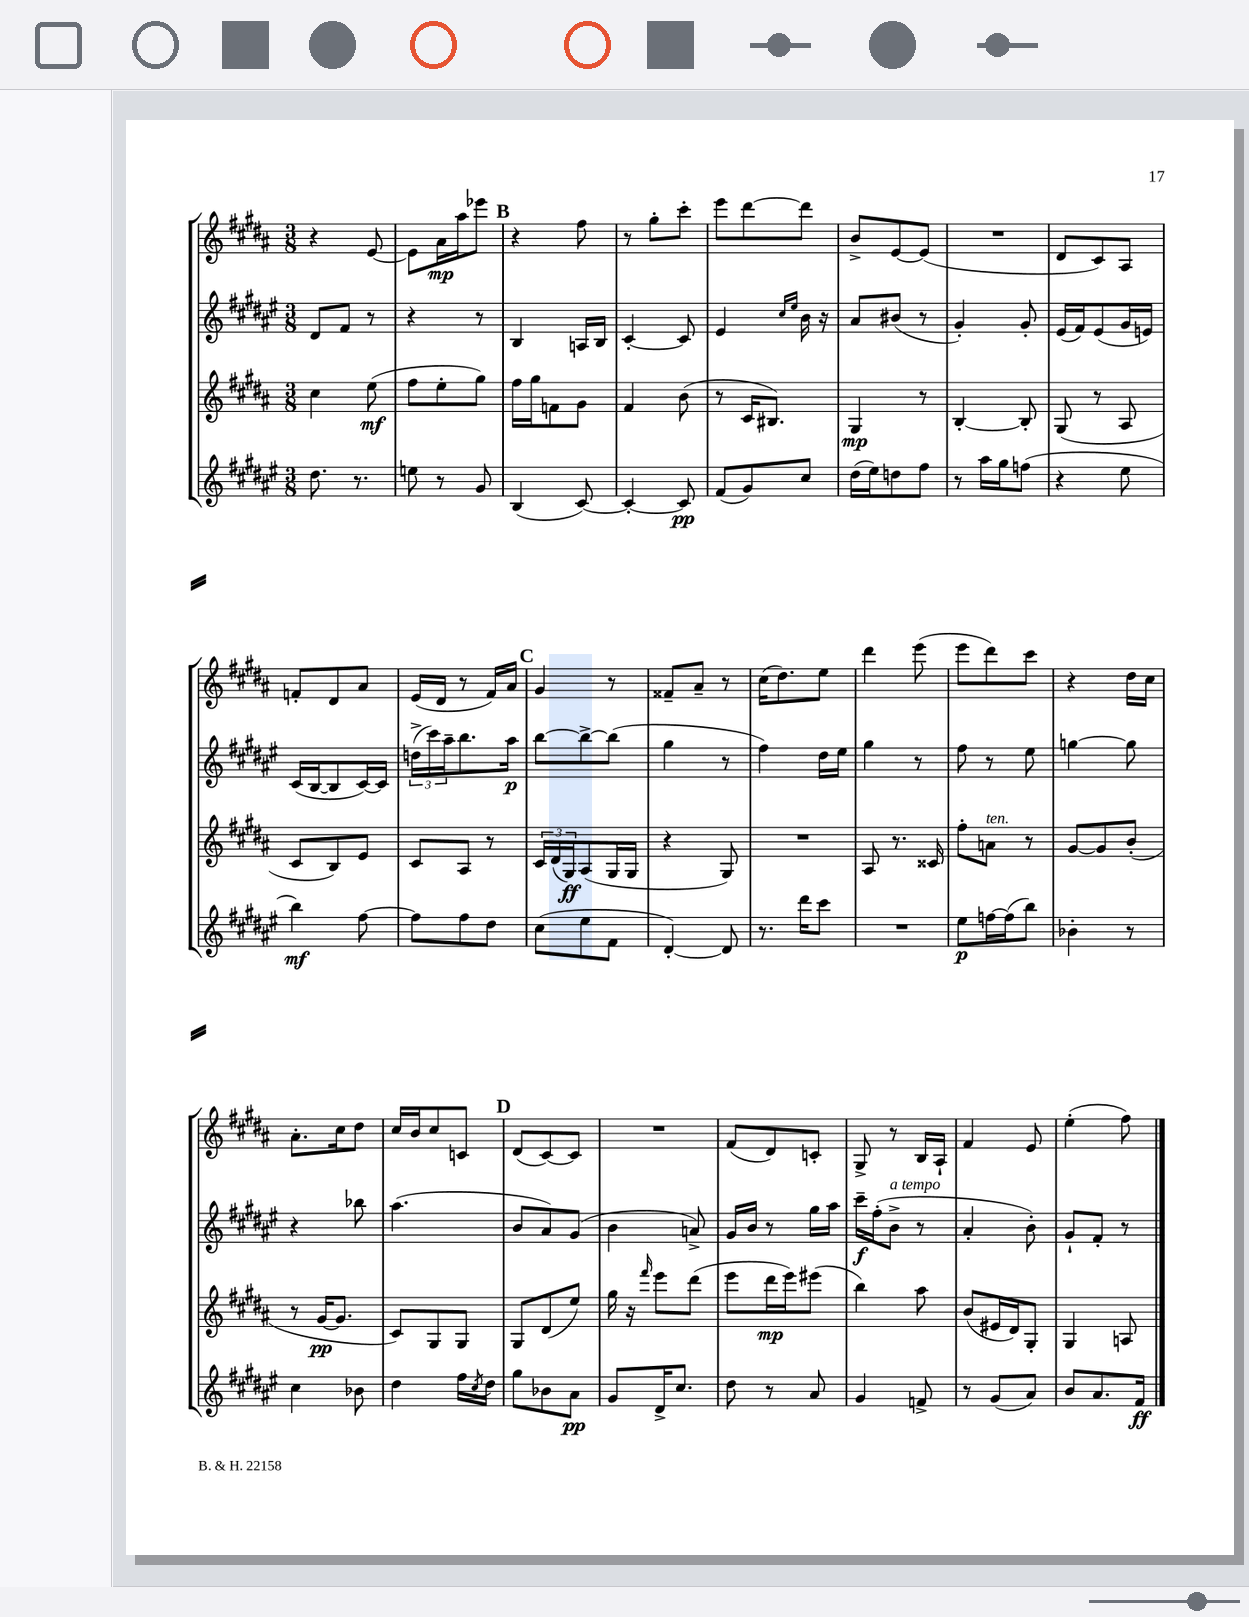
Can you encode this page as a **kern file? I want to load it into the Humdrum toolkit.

**kern	**kern	**kern	**kern
*staff4	*staff3	*staff2	*staff1
*clefG2	*clefG2	*clefG2	*clefG2
*k[f#c#g#d#a#e#]	*k[f#c#g#d#a#]	*k[f#c#g#d#a#e#]	*k[f#c#g#d#a#]
*M3/8	*M3/8	*M3/8	*M3/8
8.dd#	4cc#	8d#	4r
.	.	8f#	.
8.r	.	.	.
.	(8ee	8r	[8e
=	=	=	=
8ee	8ff#	4r	8e]
8r	8ee'	.	16a#
.	.	.	16aa#
8g#	8gg#)	8r	8eee-
=	=	=	=
(4B	16ff#	4B	4r
.	16gg#	.	.
.	8f	.	.
[8c#)	8g#	16A	8ff#
.	.	16B	.
=	=	=	=
4c#'_	4f#	[4c#'	8r
.	.	.	8gg#'
8c#]	(8b	8c#]	8ccc#'
=	=	=	=
(8f#	8r	4e#	8eee
8g#)	16c#	.	[8ddd#
.	8.B#)	.	.
.	.	16qqcc#	.
.	.	16qqee#	.
8cc#	.	16b	8ddd#]
.	.	16r	.
=	=	=	=
(16dd#	4G#	8a#	8b^
16ee#)	.	.	.
8dd	.	(8b#	[8e
8ff#	8r	8r	(8e]
=	=	=	=
8r	[4B'	4g#')	4.r
16aa#	.	.	.
16gg#	.	.	.
(8ff	8B']	8g#'	.
=	=	=	=
4r	(8G#	(16e#	8d#
.	.	16f#)	.
.	8r	(8e#	8c#)
8ee#	8A#	16g#	8A#
.	.	16e)	.
=	=	=	=
4bb)	8c#	(16c#	8f'
.	.	[16B	.
.	8B)	8B]	8d#
[8ff#	8e	[16c#)	8a#
.	.	16c#]	.
=	=	=	=
8ff#]	8c#	(24dd^	(16e
.	.	24ccc#)	.
.	.	.	16d#
.	.	24aa#~	.
8ff#	8A#	8.bb	8r
8dd#	8r	.	16f#)
.	.	16aa#	16a#
=	=	=	=
(8cc#	24c#	[8bb	4g#
.	(24d#	.	.
.	24G#)	.	.
8ee#	(8A#	8bb^_	.
8f#	16G#	(8bb]	8r
.	16G#	.	.
=	=	=	=
[4d#')	4r	4gg#	8f##~
.	.	.	8a#~
8d#]	8G#)	8r	8r
=	=	=	=
8.r	4.r	4ff#)	(16cc#
.	.	.	8.dd#)
16ddd#	.	.	.
8ccc#	.	16dd#	8ee
.	.	16ee#	.
=	=	=	=
4.r	8A#	4gg#	4ddd#
.	8.r	.	.
.	.	8r	(8eee
.	16c##	.	.
=	=	=	=
8ee#	8ff#'	8ff#	8eee
[16ff	8a	8r	8ddd#)
(16ff]	.	.	.
8bb)	8r	8ee#	8ccc#
=	=	=	=
4b-'	[8g#	[4gg	4r
.	8g#]	.	.
8r	(8b'	8gg]	16dd#
.	.	.	16cc#
=	=	=	=
4cc#	8r	4r	8.a#'
.	[16g#	.	.
.	8.g#]	.	16cc#
8b-	.	8bb-	8dd#
=	=	=	=
4dd#	8c#)	(4.aa#	16cc#
.	.	.	16b
.	8G#	.	8cc#
16ff#	8G#	.	8c
8qcc#	.	.	.
16dd#	.	.	.
=	=	=	=
8gg#	8G#	8b	(8d#
8b-	(8d#	8a#)	[8c#)
8a#	8ee)	(8g#	8c#]
=	=	=	=
8g#	16gg#	4b	4.r
.	16r	.	.
.	16qqfff#	.	.
16d#^	8eee	.	.
8.cc#	.	.	.
.	(8ddd#	8a^)	.
=	=	=	=
8dd#	8eee	16g#	(8f#
.	.	16b	.
8r	16ddd#	8r	8d#)
.	16eee)	.	.
8a#	(8eee#	16gg#	8c'
.	.	16aa#	.
=	=	=	=
4g#	4bb)	16ccc#~	8G#^
.	.	(16ff#'	.
.	.	8b^	8r
8f^	8aa#	8r	16B
.	.	.	16A#`
=	=	=	=
8r	(8b	4a#'	4f#
(8g#	16e#	.	.
.	16d#)	.	.
8a#)	8G#'	8b')	8e
=	=	=	=
8b	4G#	8g#`	(4ee'
8.a#	.	8f#'	.
.	8A	8r	8ff#)
16f#	.	.	.
==	==	==	==
*-	*-	*-	*-
